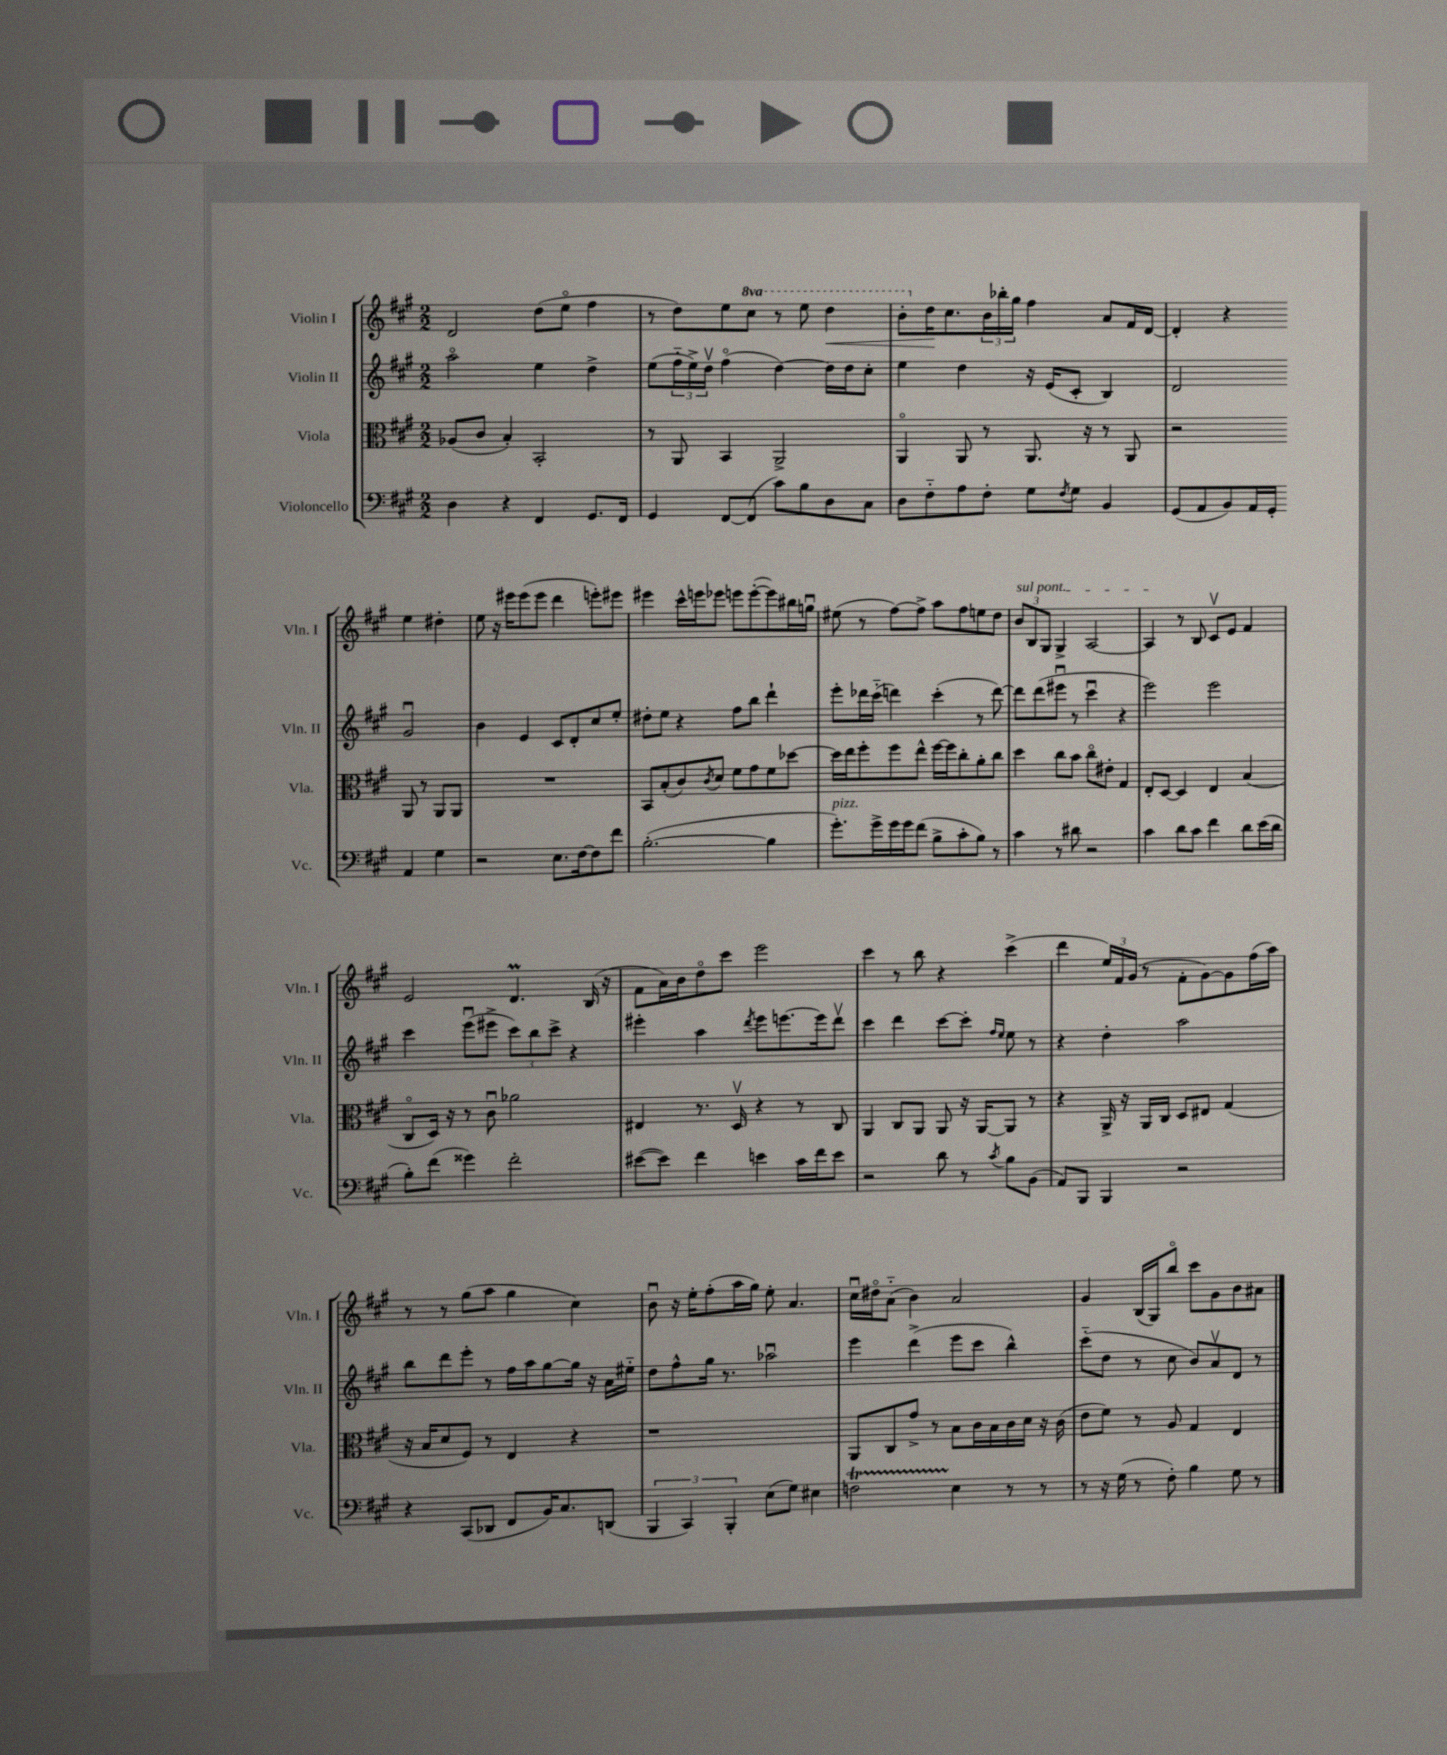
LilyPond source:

<<
\new StaffGroup <<
\new Staff = "s0" \with { instrumentName = "Violin I" shortInstrumentName = "Vln. I" } {
    \clef treble \key a \major \numericTimeSignature \time 2/2 \set Staff.ottavationMarkups = #ottavation-simple-ordinals
    d'2 d''8( e''8\flageolet fis''4 |
    r8 d''8) e''8 \ottava #1 cis'''8 r8 e'''8 d'''4\< |
    b''8-. \ottava #0 d''16\! cis''8. \tuplet 3/2 { b'16 bes''16-. gis''16 } fis''4 a'8 fis'16 d'16~ |
    d'4-. r4 e''4 dis''4-. |
    e''8 r16 eis'''16 eis'''8( eis'''8 d'''4 e'''8-.) eis'''8 |
    eis'''4 cis'''16-^ e'''16 ees'''8 e'''8 e'''8~-.( e'''8) bis''16 g''16\downbow |
    eis''8( r8 fis''8~) fis''8-> a''8 fis''8 e''8 d''8 |
    \tuplet 3/2 { \once \override TextSpanner.bound-details.left.text = \markup { \italic "sul pont." } b'8\startTextSpan b8 gis8 } gis4-> a2~ |
    a4\stopTextSpan r8 b8 cis'8\upbow e'8 fis'4 |
    e'2 d'4.\prall b16( r16 |
    fis'8 a'16) b'16 d''8\flageolet cis'''8 e'''2 |
    cis'''4 r8 b''8 r4 cis'''4->( |
    d'''4 \tuplet 3/2 { e''16) fis'16 gis'16( } r8 fis'8-. gis'8~) gis'8 fis''16( a''16) |
    r8 r8 gis''8( a''8 gis''4 cis''4) |
    b'8\downbow r16 e''16-. fis''8-.( a''16 gis''16) e''8-. a'4. |
    cis''16\downbow dis''16\flageolet a'8-_( b'4) a'2 |
    gis'4 b16( gis16) b''8\flageolet cis'''8 gis'8 b'8 ais'8 \bar "|." |
}
\new Staff = "s1" \with { instrumentName = "Violin II" shortInstrumentName = "Vln. II" } {
    \clef treble \key a \major \numericTimeSignature \time 2/2
    a''2\flageolet e''4 d''4-> |
    e''8( \tuplet 3/2 { fis''16-_ e''16->) d''16\upbow } fis''4\flageolet( d''4~) d''16 d''16 cis''8-. |
    e''4 d''4 r16 e'16( cis'8-. b4) |
    d'2 gis'2\downbow |
    b'4 e'4 cis'8 d'8-. cis''8 e''8-. |
    dis''8-. e''8 r4 fis''8 b''8 d'''4-! |
    e'''8-. des'''16 cis'''16-_( d'''4) cis'''4-.( r8 d'''8~) |
    d'''8 d'''8( eis'''8\downbow r8 cis'''4\downbow r4 |
    e'''2) e'''2 |
    cis'''4 e'''8\downbow( eis'''8-> \tuplet 3/2 { cis'''8) b''8 cis'''8-> } r4 |
    eis'''4-. a''4 \acciaccatura { d'''8 } eis'''8 e'''8.~ e'''16 d'''8\upbow |
    cis'''4 d'''4 cis'''8~ cis'''8-. \grace { fis''16 e''16 } e''8 r8 |
    r4 d''4-. a''2 |
    b''8 d'''8 e'''8-. r8 fis''16 a''16 gis''8~ gis''16 r16 a'16 eis''16-_ |
    d''8 fis''8-^ gis''16 r8. aes''2\downbow |
    e'''4 d'''4->( e'''8 cis'''8 b''4-^) |
    cis'''8-_( d''8 r8 cis''8 b'8) a'8\upbow d'8 r8 \bar "|." |
}
\new Staff = "s2" \with { instrumentName = "Viola" shortInstrumentName = "Vla." } {
    \clef alto \key a \major \numericTimeSignature \time 2/2
    aes8( cis'8 b4-.) b,2-. |
    r8 a,8 b,4 a,2-> |
    a,4\flageolet a,8 r8 a,8. r16 r8 a,8 |
    r2 a,8 r8 a,8 a,8 |
    R1 |
    b,8 b8-.( cis'8) \acciaccatura { cis'8 } d'8 fis'8 gis'8 fis'8 des''8~ |
    des''16 e''16 fis''8-. fis''8 e''8-^ fis''16~ fis''16 cis''8-. a'8-. cis''8 |
    d''4 cis''8 b'8 cis''8\flageolet eis'8-. gis4 |
    e8-. d8~ d4 e4 b4( |
    cis8\flageolet d16) r16 r8 cis'8\downbow aes'2 |
    eis4 r8. d16\upbow r4 r8 cis8 |
    a,4 cis8 a,8 a,8 r16 a,16~ a,8 r8 |
    r4 a,16-> r16 a,16 cis16 d8 eis8 gis4( |
    r16 b16 d'8 fis8) r8 e4 r4 |
    r1 |
    a,8 cis8 gis'8-> r8 b8 cis'16 b16 cis'16 d'16 r16 cis'16( |
    e'8 fis'8) r8 a8 gis4 e4 \bar "|." |
}
\new Staff = "s3" \with { instrumentName = "Violoncello" shortInstrumentName = "Vc." } {
    \clef bass \key a \major \numericTimeSignature \time 2/2
    d4 r4 fis,4 gis,8. fis,16 |
    gis,4 fis,8~ fis,8( cis'8) b8 d8 cis8 |
    d8 fis8-_ a8 fis8-. gis8 \acciaccatura { fis8 } gis8 b,4 |
    gis,8( a,8 b,8) a,16 gis,16-. a,4 gis4 |
    r2 e8. fis16~ fis8 fis'8 |
    b2.~-.( b4 |
    gis'8.-.^\markup { \italic "pizz." }) gis'16-> gis'16 gis'16 fis'8( b8-> cis'8-. b8) r8 |
    cis'4 r8 dis'8 r2 |
    cis'4 d'8 cis'8 fis'4 d'8 e'16( d'16 |
    b8-.) fis'8( gisis'4) fis'2-. |
    eis'8~( eis'8) fis'4 e'4 cis'16 fis'16 e'8 |
    r2 d'8 r8 \acciaccatura { cis'8 } b8 b,8( |
    a,8) b,,8 b,,4 r2 |
    r4 cis,8( des,8 fis,8 b,16) cis8. d,8( |
    \tuplet 3/2 { b,,4 cis,4) b,,4-. } e8( gis8) eis4 |
    f2\startTrillSpan e4\stopTrillSpan r8 r8 |
    r8 r16 gis16( r8 fis8-.) b4 gis8 r8 \bar "|." |
}
>>
>>
\layout { \context { \Score \remove "Bar_number_engraver" } }
